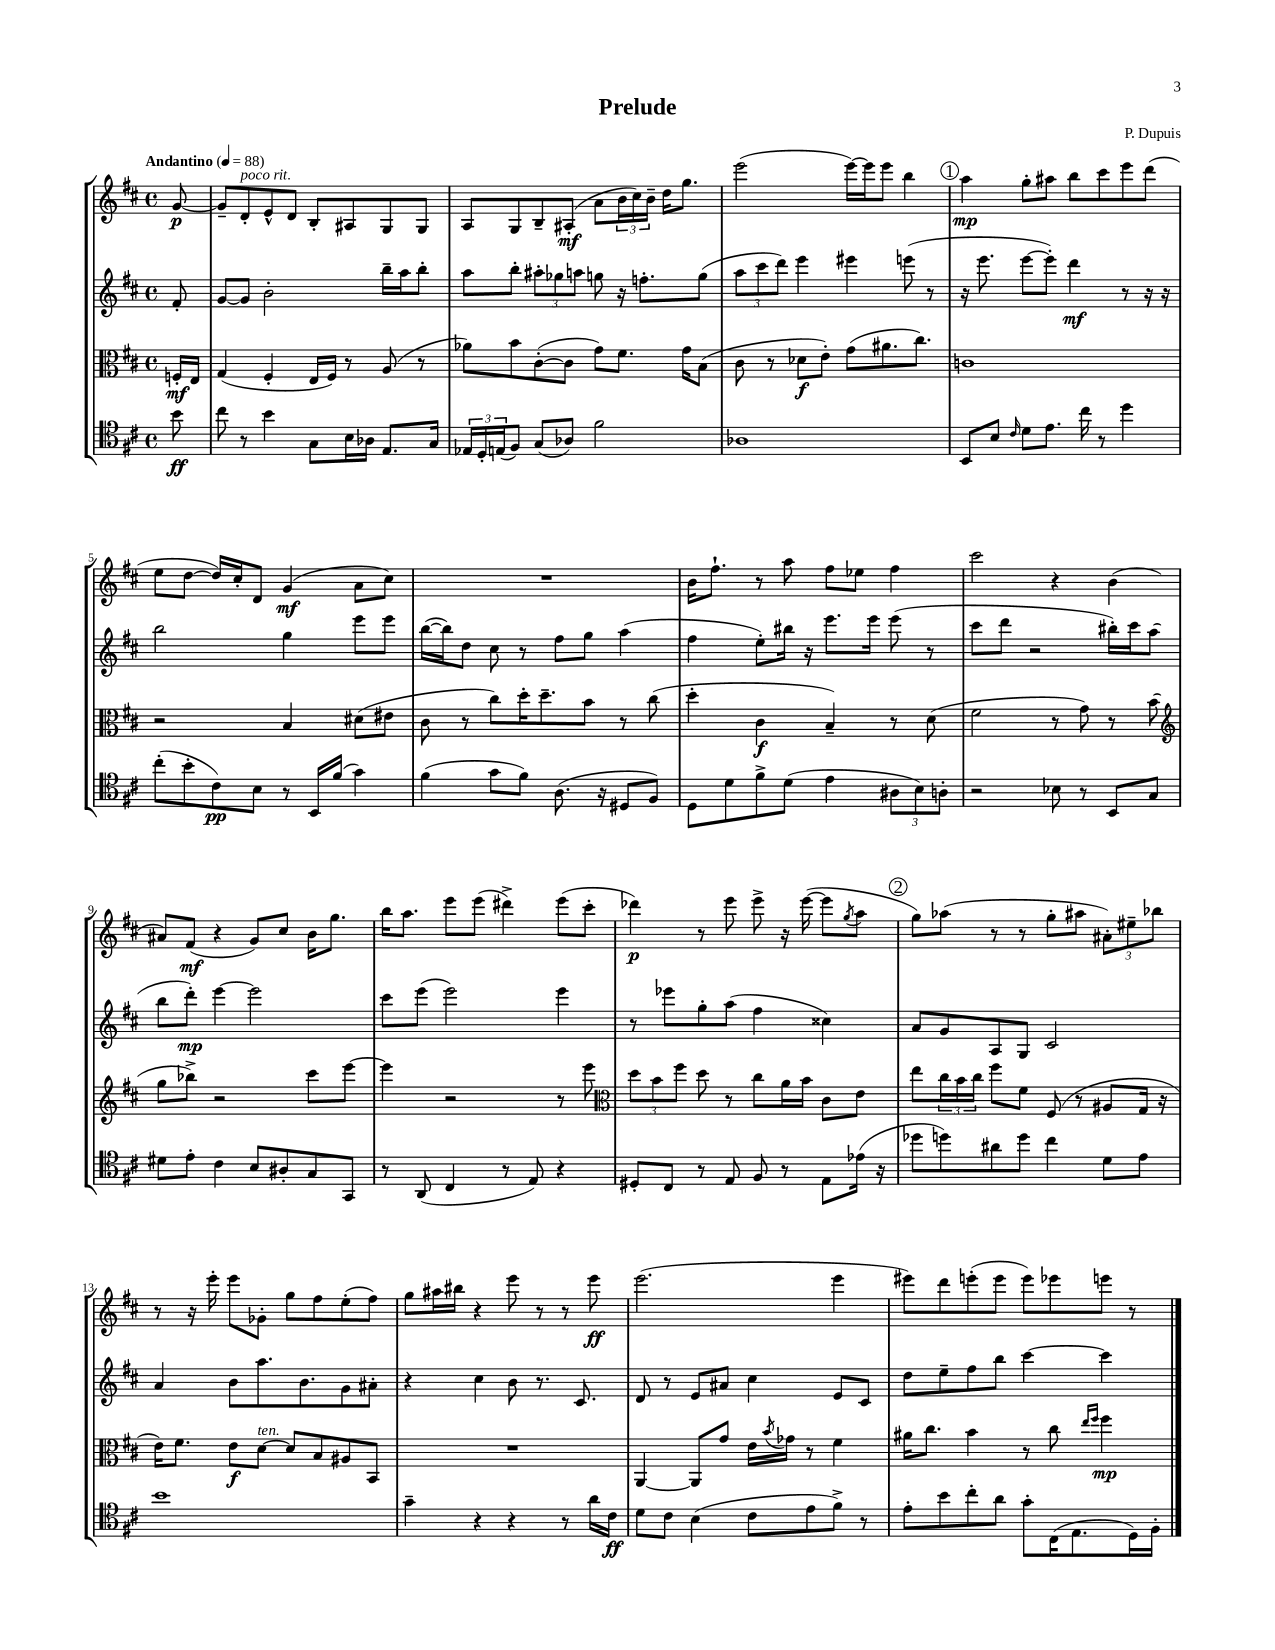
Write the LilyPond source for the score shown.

\header { title = "Prelude" composer = "P. Dupuis" }
<<
\new StaffGroup <<
\new Staff = "s0" {
    \clef treble \key d \major \defaultTimeSignature \time 4/4 \partial 8 \tempo "Andantino" 4 = 88
    g'8~\p |
    g'8-- d'8-.^\markup { \italic "poco rit." } e'8-^ d'8 b8-. ais8 g8 g8 |
    a8 g8 b8-- ais8-.\mf( a'8 \tuplet 3/2 { b'16 cis''16) b'16-- } d''16 g''8. |
    e'''2( e'''16~) e'''16 e'''8 b''4 |
    \mark \markup { \circle "1" } a''4\mp g''8-. ais''8 b''8 cis'''8 e'''8 d'''8( |
    e''8 d''8~ d''16) cis''16-. d'8 g'4\mf( a'8 cis''8) |
    R1 |
    b'16 fis''8.-! r8 a''8 fis''8 ees''8 fis''4 |
    cis'''2 r4 b'4( |
    ais'8) fis'8\mf( r4 g'8) cis''8 b'16 g''8. |
    b''16 a''8. e'''8 e'''8( dis'''4->) e'''8( cis'''8-. |
    des'''4\p) r8 e'''8 e'''8-> r16 e'''16~( e'''8 \acciaccatura { g''8 } a''8 |
    \mark \markup { \circle "2" } g''8) aes''8( r8 r8 g''8-. ais''8 \tuplet 3/2 { ais'8-.) eis''8-- bes''8 } |
    r8 r16 e'''16-. e'''8 ges'8-. g''8 fis''8 e''8-.( fis''8) |
    g''8 ais''16 bis''16 r4 e'''8 r8 r8 e'''8\ff |
    e'''2.( e'''4 |
    eis'''8) d'''8 e'''8-.( e'''8 e'''8) ees'''8 e'''8 r8 \bar "|." |
}
\new Staff = "s1" {
    \clef treble \key d \major \defaultTimeSignature \time 4/4 \partial 8
    fis'8-. |
    g'8~ g'8 b'2-. b''16-- a''16 b''8-. |
    a''8 b''8-. \tuplet 3/2 { ais''8-. ges''8 a''8 } g''8 r16 f''8.-. g''8( |
    \tuplet 3/2 { a''8 cis'''8 d'''8) } e'''4 eis'''4 e'''8( r8 |
    \mark \markup { \circle "1" } r16 e'''8. e'''8~ e'''8-.) d'''4\mf r8 r16 r16 |
    b''2 g''4 e'''8 e'''8 |
    b''16~( b''16) d''8 cis''8 r8 fis''8 g''8 a''4( |
    fis''4 e''8-.) bis''16 r16 e'''8. e'''16 e'''8( r8 |
    cis'''8 d'''8 r2 bis''16-.) cis'''16 a''8( |
    b''8 d'''8-.\mp) e'''4~ e'''2 |
    cis'''8 e'''8( e'''2) e'''4 |
    r8 ees'''8 g''8-. a''8( fis''4 cisis''4) |
    \mark \markup { \circle "2" } a'8 g'8 a8 g8 cis'2 |
    a'4 b'8 a''8. b'8. g'8 ais'8-. |
    r4 cis''4 b'8 r8. cis'8. |
    d'8 r8 e'8 ais'8 cis''4 e'8 cis'8 |
    d''8 e''8-- fis''8 b''8 cis'''4~ cis'''4 \bar "|." |
}
\new Staff = "s2" {
    \clef alto \key d \major \defaultTimeSignature \time 4/4 \partial 8
    f16-.\mf e16 |
    g4( fis4-. e16 fis16) r8 a8( r8 |
    aes'8) b'8 cis'8~-.( cis'8 g'8) fis'8. g'16 b8( |
    cis'8 r8 des'8\f e'8-.) g'8( ais'8. cis''8.) |
    \mark \markup { \circle "1" } c'1 |
    r2 b4 dis'8( eis'8 |
    cis'8 r8 cis''8) d''16-. d''8.-- b'8 r8 cis''8( |
    d''4-. cis'4\f b4--) r8 d'8( |
    fis'2 r8 g'8) r8 b'8( |
    \clef treble g''8 bes''8->) r2 cis'''8 e'''8~ |
    e'''4 r2 r8 e'''8 |
    \clef alto \tuplet 3/2 { d''8 b'8 fis''8 } d''8 r8 cis''8 a'16 b'16 cis'8 e'8 |
    \mark \markup { \circle "2" } e''8 \tuplet 3/2 { cis''16 b'16 cis''16 } fis''8 fis'8 fis8( r8 ais8 g16 r16 |
    e'16) fis'8. e'8\f d'8~^\markup { \italic "ten." } d'8 b8 ais8 b,8 |
    R1 |
    a,4~ a,8 g'8 e'16 \acciaccatura { b'8 } ges'16 r8 fis'4 |
    ais'16 cis''8. b'4 r8 cis''8 \grace { e''16 fis''16 } fis''4\mp \bar "|." |
}
\new Staff = "s3" {
    \clef tenor \key d \major \defaultTimeSignature \time 4/4 \partial 8
    b'8\ff |
    cis''8 r8 b'4 g8 b16 aes16 e8. g16 |
    \tuplet 3/2 { ees16 d16-. e16( } fis8) g8( aes8) fis'2 |
    aes1 |
    \mark \markup { \circle "1" } b,8 b8 \grace { cis'16 } d'8 e'8. cis''16 r8 d''4 |
    cis''8-.( b'8-. cis'8\pp) b8 r8 b,16 fis'16( g'4) |
    fis'4( g'8 fis'8) a8.( r16 dis8 fis8) |
    d8 d'8 fis'8-> d'8( e'4 \tuplet 3/2 { ais8 b8) a8-. } |
    r2 bes8 r8 b,8 g8 |
    dis'8 e'8-. cis'4 b8 ais8-. g8 g,8 |
    r8 a,8( cis4 r8 e8) r4 |
    dis8-. cis8 r8 e8 fis8 r8 e8 ees'16( r16 |
    \mark \markup { \circle "2" } des''8 d''8) ais'8 d''8 cis''4 d'8 e'8 |
    b'1 |
    g'4-- r4 r4 r8 a'16 cis'16\ff |
    d'8 cis'8 b4( cis'8 e'8 fis'8->) r8 |
    e'8-. b'8 cis''8-. a'8 g'8-. cis16( e8. d16) fis16-. \bar "|." |
}
>>
>>
